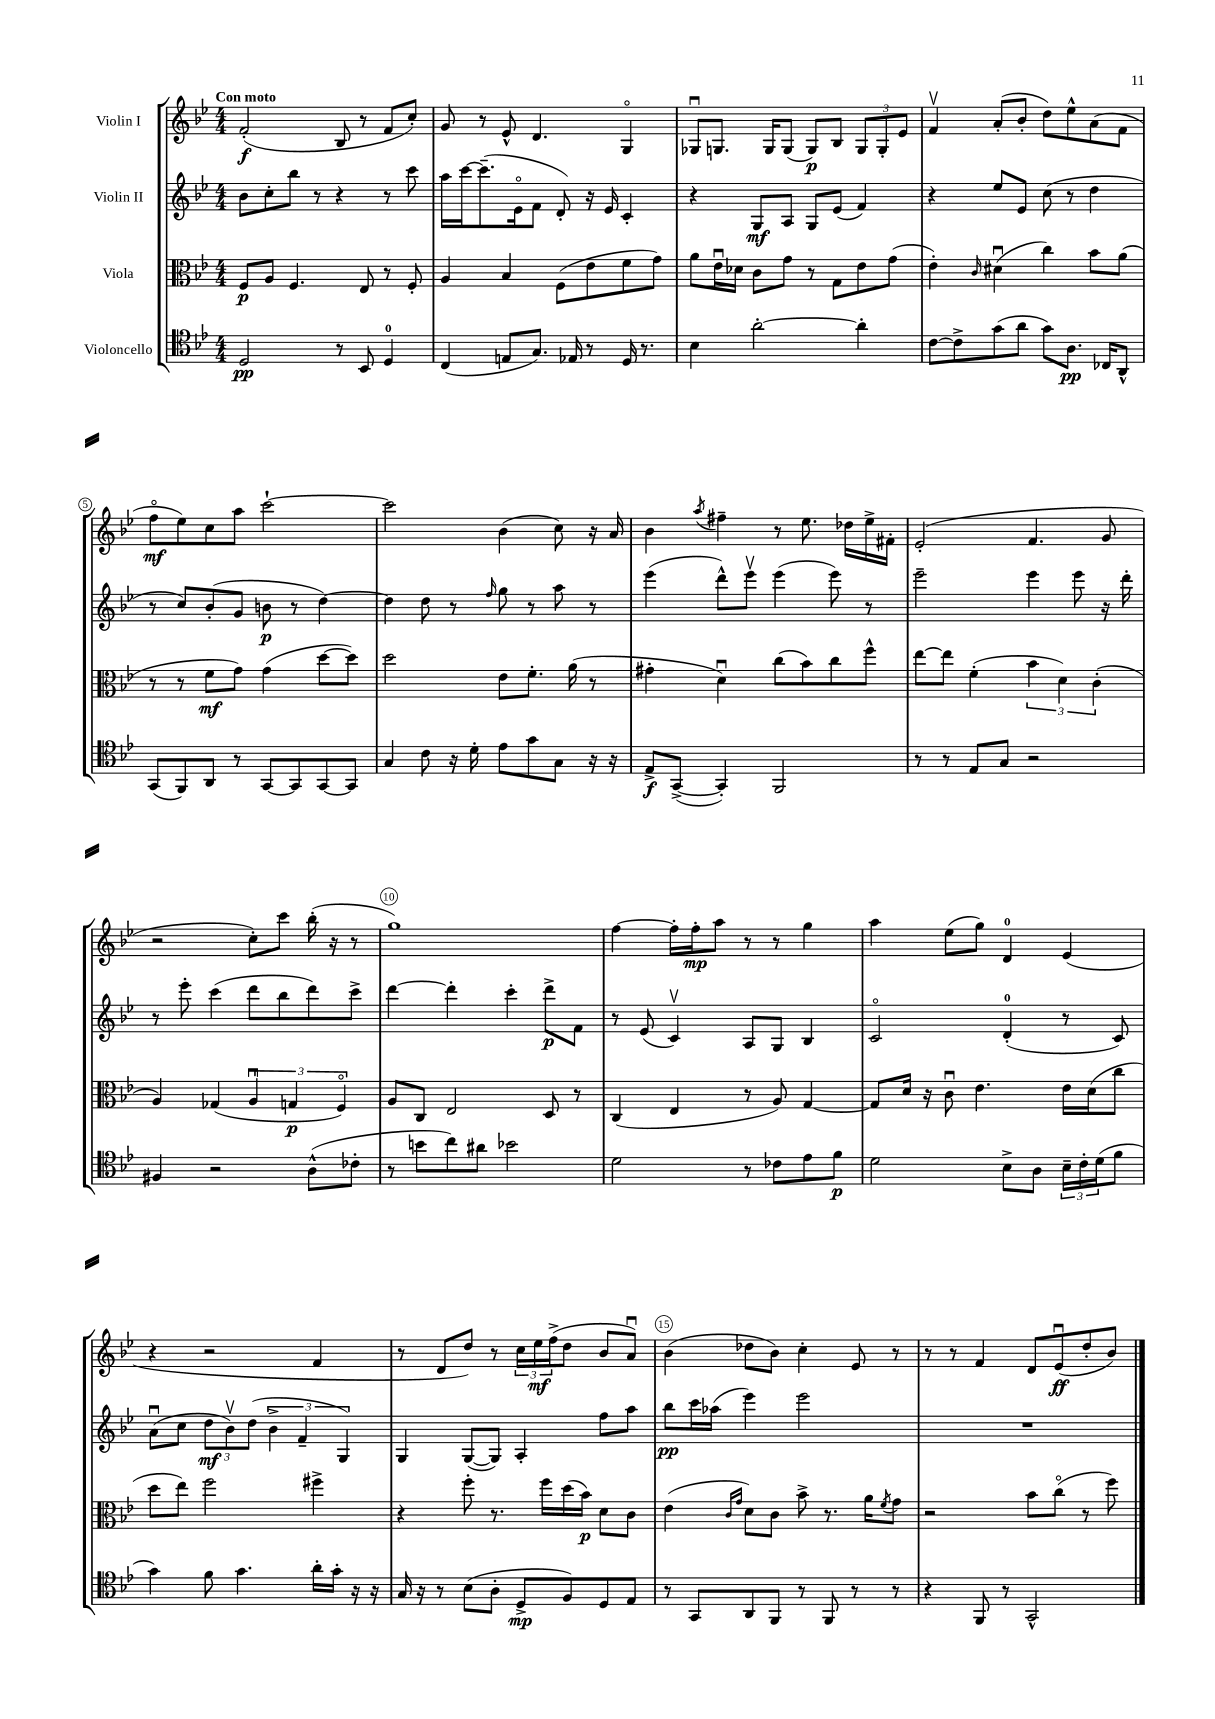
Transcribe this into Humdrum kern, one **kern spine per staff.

**kern	**dynam	**kern	**dynam	**kern	**dynam	**kern	**dynam
*part4	*part4	*part3	*part3	*part2	*part2	*part1	*part1
*staff4	*staff4	*staff3	*staff3	*staff2	*staff2	*staff1	*staff1
*I"Violoncello	*	*I"Viola	*	*I"Violin II	*	*I"Violin I	*
*clefC4	*	*clefC3	*	*clefG2	*	*clefG2	*
*k[b-e-]	*	*k[b-e-]	*	*k[b-e-]	*	*k[b-e-]	*
*M4/4	*	*M4/4	*	*M4/4	*	*M4/4	*
=1	=1	=1	=1	=1	=1	=1	=1
!	!	!	!	!	!	!LO:TX:a:B:t=Con moto	!
2D/	pp	8F/L	p	8b-\L	.	(2f'/	f
.	.	8A/J	.	8cc'\	.	.	.
.	.	4.F/	.	8bb-\J	.	.	.
.	.	.	.	8r	.	.	.
8r	.	.	.	4r	.	8B-/	.
8BB-/	.	8E-/	.	.	.	8r	.
4D/	.	8r	.	8r	.	8f/L	.
.	.	8F'/	.	8ccc\	.	8cc'/J)	.
=2	=2	=2	=2	=2	=2	=2	=2
(4C/	.	4A/	.	16aa\LL	.	8g/	.
.	.	.	.	[16ccc\J	.	.	.
.	.	.	.	(8.ccc~\]	.	8r	.
8En/L	.	4B-/	.	.	.	8e-^^/	.
.	.	.	.	16e-\k	.	.	.
8.G/J)	.	.	.	8f\J	.	4.d/	.
.	.	(8F\L	.	8d'/)	.	.	.
16E-X/	.	.	.	.	.	.	.
8r	.	8e-\	.	16r	.	.	.
.	.	.	.	16e-/	.	.	.
16D/	.	8f\	.	4c'/	.	4G/	.
8.r	.	.	.	.	.	.	.
.	.	8g\J)	.	.	.	.	.
=3	=3	=3	=3	=3	=3	=3	=3
4B-\	.	8a\L	.	4r	.	8G-Xu/L	.
.	.	16e-u\L	.	.	.	8.Gn/J	.
.	.	16d-X\JJ	.	.	.	.	.
[2a'\	.	8c\L	.	8G/L	mf	.	.
.	.	.	.	.	.	16G/KL	.
.	.	8g\J	.	8A/J	.	(8G/J	.
.	.	8r	.	8G/L	.	8G/L)	p
.	.	8G\L	.	(8e-/J	.	8B-/J	.
4a'\]	.	8e-\	.	4f/)	.	12G/L	.
.	.	.	.	.	.	12G'/	.
.	.	(8g\J	.	.	.	.	.
.	.	.	.	.	.	12e-/J	.
=4	=4	=4	=4	=4	=4	=4	=4
[8c\L	.	4e-'\)	.	4r	.	4fv/	.
8c^\]	.	.	.	.	.	.	.
.	.	16qqc/	.	.	.	.	.
(8g\	.	(4d#Xu\	.	8ee-/L	.	(8a'/L	.
8a\J	.	.	.	8e-/J	.	8b-'/J	.
8g\L)	.	4cc\)	.	(8cc\	.	8dd\L)	.
8.A\J	pp	.	.	8r	.	8ee-^^\	.
.	.	8b-\L	.	4dd\	.	(8a\	.
16C-X/KL	.	.	.	.	.	.	.
8AA^^/J	.	(8a\J	.	.	.	8f\J	.
!!LO:LB:g=z
=5	=5	=5	=5	=5	=5	=5	=5
(8GG/L	.	8r	.	8r	.	8ff\L	mf
8FF/)	.	8r	.	8cc/L)	.	8ee-\)	.
8AA/J	.	8f\L	mf	(8b-'/	.	8cc\	.
8r	.	8g\J)	.	8g/J	.	8aa\J	.
[8GG/L	.	(4g\	.	8bn\	p	[2ccc`\	.
8GG/]	.	.	.	8r	.	.	.
[8GG/	.	[8dd\L	.	[4dd\)	.	.	.
8GG/J]	.	8dd\J])	.	.	.	.	.
=6	=6	=6	=6	=6	=6	=6	=6
4G/	.	2dd\	.	4dd\]	.	2ccc\]	.
8c\	.	.	.	8dd\	.	.	.
16r	.	.	.	8r	.	.	.
16d'\	.	.	.	.	.	.	.
.	.	.	.	16qqff/	.	.	.
8e-\L	.	8e-\L	.	8gg\	.	(4b-\	.
8g\	.	8.f'\J	.	8r	.	.	.
8G\J	.	.	.	8aa\	.	8cc\)	.
.	.	(16a\	.	.	.	.	.
16r	.	8r	.	8r	.	16r	.
16r	.	.	.	.	.	16a/	.
=7	=7	=7	=7	=7	=7	=7	=7
8E-^/L	f	4g#X'\	.	(4eee-\	.	4b-\	.
([8GG^/J	.	.	.	.	.	.	.
.	.	.	.	.	.	8qaa/	.
4GG'/])	.	4du\)	.	8ddd^^\L)	.	4ff#X~\	.
.	.	.	.	8eee-v\J	.	.	.
2FF/	.	(8cc\L	.	(4eee-\	.	8r	.
.	.	8b-\)	.	.	.	8.ee-\	.
.	.	8cc\	.	8eee-\)	.	.	.
.	.	.	.	.	.	16dd-X\LL	.
.	.	8ff^^\J	.	8r	.	16ee-^\	.
.	.	.	.	.	.	16f#X'\JJ	.
=8	=8	=8	=8	=8	=8	=8	=8
8r	.	[8ee-\L	.	2eee-~\	.	(2e-'/	.
8r	.	8ee-\J]	.	.	.	.	.
8E-/L	.	(4f'\	.	.	.	.	.
8G/J	.	.	.	.	.	.	.
2r	.	6b-\	.	4eee-\	.	4.f/	.
.	.	6d\)	.	.	.	.	.
.	.	.	.	8eee-\	.	.	.
.	.	(6c'\	.	.	.	.	.
.	.	.	.	16r	.	8g/	.
.	.	.	.	16ddd'\	.	.	.
!!LO:LB:g=z
=9	=9	=9	=9	=9	=9	=9	=9
4F#X/	.	4A/)	.	8r	.	2r	.
.	.	.	.	8eee-'\	.	.	.
2r	.	(4G-X/	.	(4ccc\	.	.	.
.	.	6Au/	.	8ddd\L	.	8cc'\L)	.
.	.	.	.	8bb-\	.	8ccc\J	.
.	.	6Gn/	p	.	.	.	.
(8A^^\L	.	.	.	8ddd\)	.	(16bb-'\	.
.	.	.	.	.	.	16r	.
.	.	6F/)	.	.	.	.	.
8c-X'\J	.	.	.	8ccc^\J	.	8r	.
=10	=10	=10	=10	=10	=10	=10	=10
8r	.	8A/L	.	[4ddd\	.	1gg)	.
8bn\L	.	8C/J	.	.	.	.	.
8cc\)	.	2E-/	.	4ddd'\]	.	.	.
8a#X\J	.	.	.	.	.	.	.
2b-X\	.	.	.	4ccc'\	.	.	.
.	.	8D/	.	8ddd^\L	p	.	.
.	.	8r	.	8f\J	.	.	.
=11	=11	=11	=11	=11	=11	=11	=11
2d\	.	(4C/	.	8r	.	[4ff\	.
.	.	.	.	(8e-/	.	.	.
.	.	4E-/	.	4cv/)	.	16ff'\LL]	.
.	.	.	.	.	.	16ff'\J	mp
.	.	.	.	.	.	8aa\J	.
8r	.	8r	.	8A/L	.	8r	.
8c-X\L	.	8A/)	.	8G/J	.	8r	.
8e-\	.	[4G/	.	4B-/	.	4gg\	.
8f\J	p	.	.	.	.	.	.
=12	=12	=12	=12	=12	=12	=12	=12
2d\	.	8G/L]	.	2c/	.	4aa\	.
.	.	16d/Jk	.	.	.	.	.
.	.	16r	.	.	.	.	.
.	.	8cu\	.	.	.	(8ee-\L	.
.	.	4.e-\	.	.	.	8gg\J)	.
8B-^\L	.	.	.	(4d'/	.	4d/	.
8A\J	.	.	.	.	.	.	.
24B-~\LL	.	16e-\LL	.	8r	.	(4e-/	.
24c'\	.	.	.	.	.	.	.
.	.	(16d\J	.	.	.	.	.
(24d\J	.	.	.	.	.	.	.
8f\J	.	8cc\J	.	8c/)	.	.	.
!!LO:LB:g=z
=13	=13	=13	=13	=13	=13	=13	=13
4g\)	.	8dd\L	.	(8au\L	.	4r	.
.	.	8ee-\J)	.	8cc\J	.	.	.
8f\	.	2ff\	.	12dd\L	mf	2r	.
.	.	.	.	12b-v\)	.	.	.
4.g\	.	.	.	.	.	.	.
.	.	.	.	(12dd\J	.	.	.
.	.	.	.	6b-^\	.	.	.
.	.	.	.	6f~/	.	.	.
16a'\LL	.	4ff#X^\	.	.	.	4f/	.
16g'\JJ	.	.	.	.	.	.	.
.	.	.	.	6G/)	.	.	.
16r	.	.	.	.	.	.	.
16r	.	.	.	.	.	.	.
=14	=14	=14	=14	=14	=14	=14	=14
16G/	.	4r	.	4G/	.	8r	.
16r	.	.	.	.	.	.	.
8r	.	.	.	.	.	8d/L	.
(8B-\L	.	8ff'\	.	([8G/L	.	8dd/J)	.
8A'\J	.	8.r	.	8G/J])	.	8r	.
8D^/L	mp	.	.	4A'/	.	24cc\LL	.
.	.	.	.	.	.	24ee-\	mf
.	.	16ff\LL	.	.	.	.	.
.	.	.	.	.	.	(24ff^\J	.
8F/)	.	(16dd\	.	.	.	8dd\J	.
.	.	16b-\JJ)	p	.	.	.	.
8D/	.	8d\L	.	8ff\L	.	8b-/L	.
8E-/J	.	8c\J	.	8aa\J	.	8au/J)	.
=15	=15	=15	=15	=15	=15	=15	=15
8r	.	(4e-\	.	8bb-\L	pp	(4b-\	.
8GG/L	.	.	.	16ccc\L	.	.	.
.	.	.	.	(16aa-X\JJ	.	.	.
.	.	16qqc/LL	.	.	.	.	.
.	.	16qqg/JJ	.	.	.	.	.
8AA/	.	8d\L)	.	4eee-\)	.	8dd-X\L	.
8FF/J	.	8c\J	.	.	.	8b-\J)	.
8r	.	8b-^\	.	2eee-\	.	4cc'\	.
8FF/	.	8.r	.	.	.	.	.
8r	.	.	.	.	.	8e-/	.
.	.	16a\KL	.	.	.	.	.
.	.	8qf/	.	.	.	.	.
8r	.	8g\J	.	.	.	8r	.
=16	=16	=16	=16	=16	=16	=16	=16
4r	.	2r	.	1r	.	8r	.
.	.	.	.	.	.	8r	.
8FF/	.	.	.	.	.	4f/	.
8r	.	.	.	.	.	.	.
2GG^^/	.	8b-\L	.	.	.	8d/L	.
.	.	(8cc\J	.	.	.	(8e-u/	ff
.	.	8r	.	.	.	8dd'/	.
.	.	8ff\)	.	.	.	8b-/J)	.
==	==	==	==	==	==	==	==
*-	*-	*-	*-	*-	*-	*-	*-
